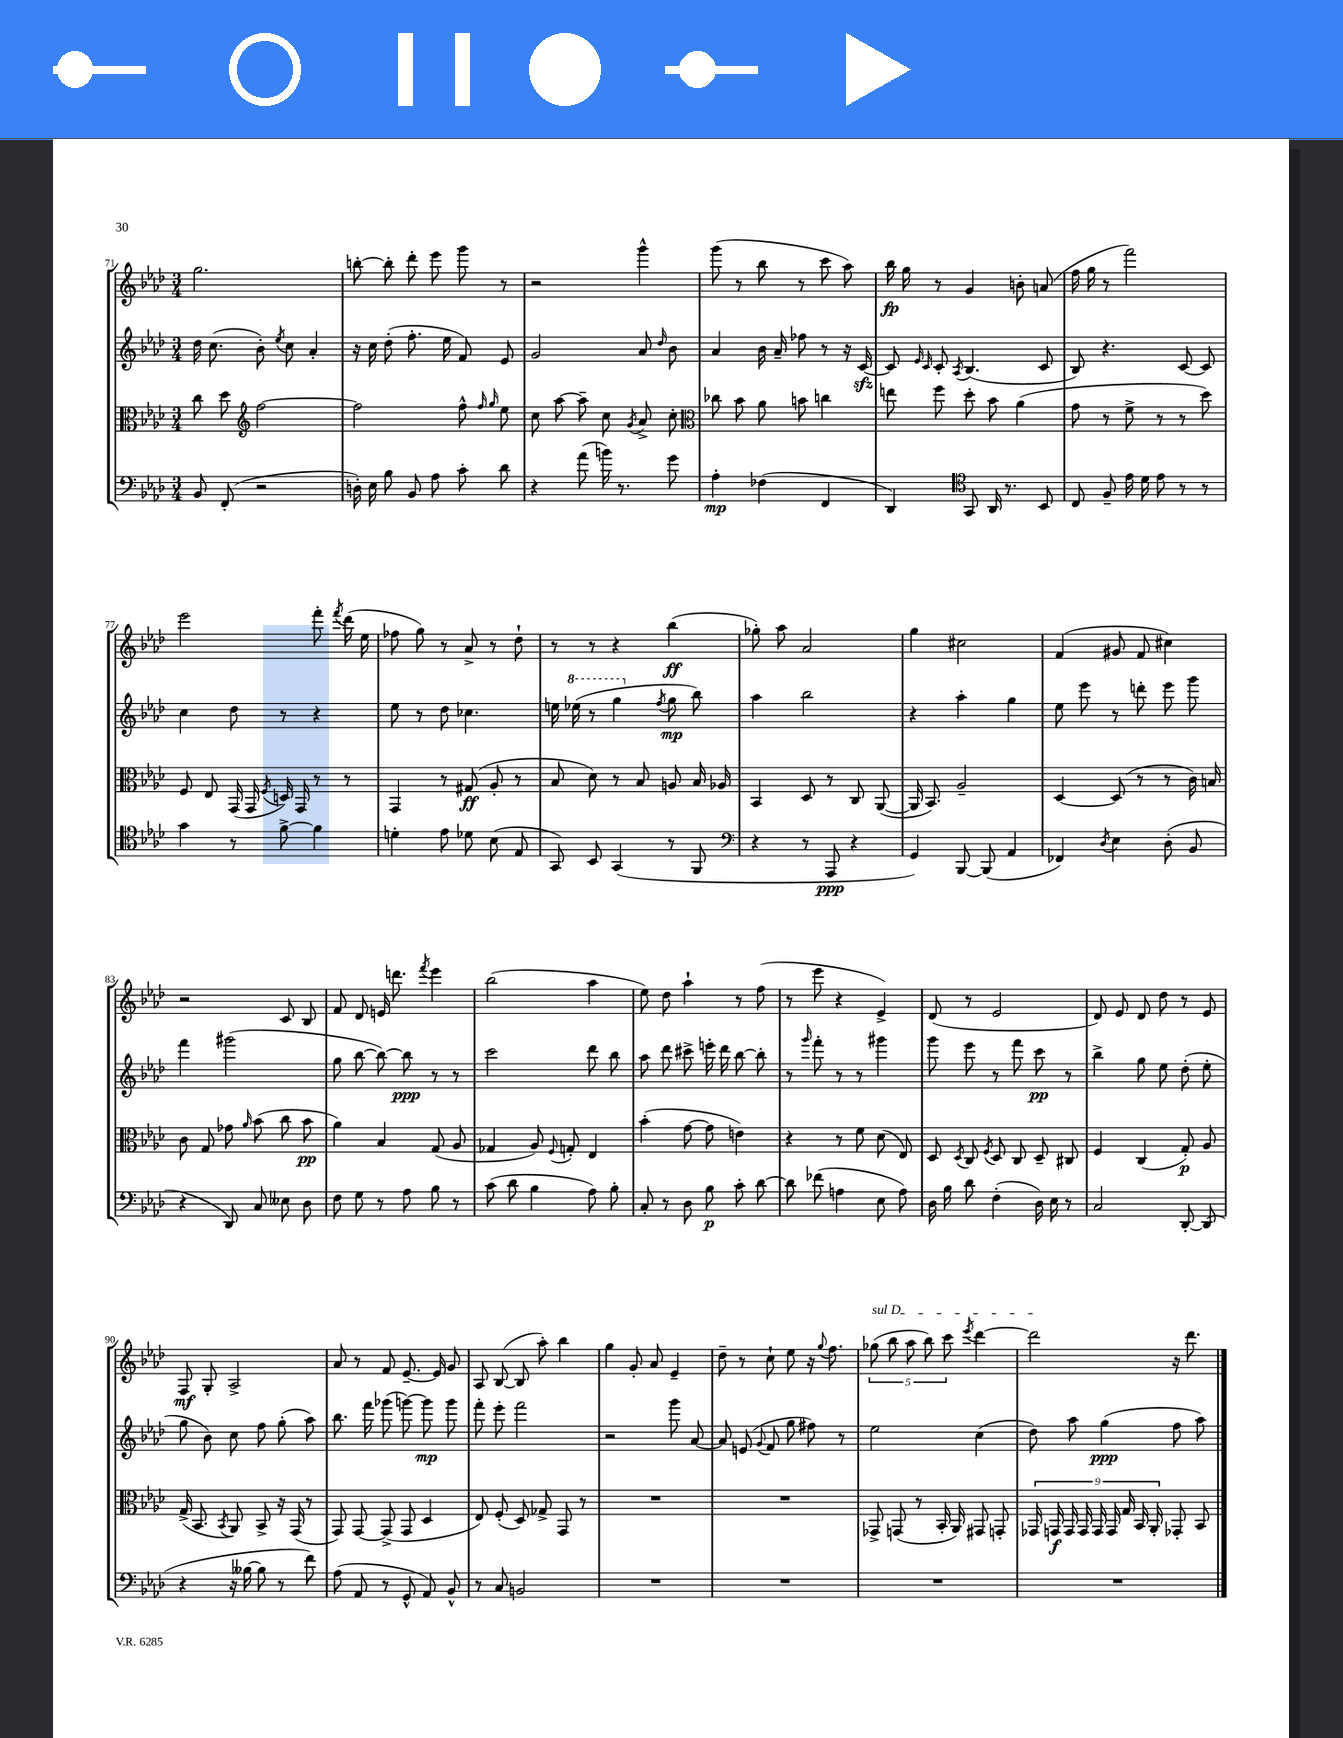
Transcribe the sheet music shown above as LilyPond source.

<<
\new StaffGroup <<
\new Staff = "s0" {
    \clef treble \key aes \major \numericTimeSignature \time 3/4
    \autoBeamOff g''2. |
    b''8~-. b''8-. des'''8-. ees'''8 g'''8 r8 |
    r2 g'''4-^ |
    g'''8( r8 bes''8 r8 c'''8 aes''8) |
    bes''16\fp g''16 r8 g'4 b'8-. a'8( |
    f''16 g''16 r8 f'''2) |
    ees'''2 f'''8-. \acciaccatura { f'''8 } des'''16( ees''16 |
    fes''8 g''8) r8 aes'8-> r8 des''8-! |
    r8 r8 r4 bes''4\ff( |
    ges''8-.) aes''8 aes'2 |
    g''4 cis''2 |
    f'4( gis'8 f'8 cis''4) |
    r2 c'8 bes8 |
    f'8 des'8 e'16 d'''8. \acciaccatura { f'''8 } ees'''4 |
    bes''2( aes''4 |
    ees''8) des''8 aes''4-! r8 f''8( |
    r8 ees'''8 r4 ees'4->) |
    des'8( r8 ees'2 |
    des'8) ees'8 des'8 des''8 r8 ees'8 |
    f8\mf g8-. aes2-> |
    aes'8 r8 f'8 ees'8.~-- ees'16 g'8 |
    aes8 bes8~( bes8 aes''8-.) bes''4 |
    g''4 g'8-. aes'8 ees'4-- |
    des''8-- r8 c''8-! ees''8 r16 \appoggiatura { g''8 } f''8. |
    \tuplet 5/4 { \once \override TextSpanner.bound-details.left.text = \markup { \italic "sul D" } ges''8\startTextSpan( bes''8 aes''8 bes''8) c'''8 } \acciaccatura { ees'''8 } des'''4~ |
    des'''2\stopTextSpan r16 des'''8. \bar "|." |
}
\new Staff = "s1" {
    \clef treble \key aes \major \numericTimeSignature \time 3/4
    \autoBeamOff des''16 c''8.( bes'8-.) \acciaccatura { ees''8 } c''8 aes'4-. |
    r16 c''16 des''8-.( f''8.-. ees''16 f'8) ees'8 |
    g'2 aes'8 \grace { des''16 } bes'8 |
    aes'4 bes'16 aes'16-- fes''8 r8 r16 c'16~\sfz |
    c'8 \grace { ees'16 c'16 } c'8-. \acciaccatura { aes8 } bes4.( c'8 |
    bes8) r4. c'8~ c'8 |
    c''4 des''8 r8 r4 |
    ees''8 r8 des''8 ces''4. |
    e''16 \ottava #1 ees'''!16( r8 g'''4 \ottava #0 \acciaccatura { f''8 } g''8\mp bes''8) |
    aes''4 bes''2 |
    r4 aes''4-. g''4 |
    ees''8 ees'''8 r8 d'''8-. ees'''8 g'''8 |
    f'''4 gis'''2( |
    g''8 bes''8~ bes''8~) bes''8\ppp r8 r8 |
    c'''2 des'''8 bes''8 |
    aes''8 des'''8 cis'''8-> e'''16-. des'''16 bes''8~ bes''8-. |
    r8 \grace { g'''16 } f'''8-. r8 r8 gis'''4 |
    g'''8 ees'''8 r8 f'''8 c'''8\pp r8 |
    bes''4-> g''8 ees''8 des''8-.( ees''8-. |
    g''8 bes'8) c''8 f''8 g''8-.( aes''8) |
    bes''8. f'''16 ges'''8( g'''8~) g'''8\mp g'''8 |
    f'''8-. ees'''8-. f'''2 |
    r2 g'''8 aes'8~ |
    aes'8 e'8( \appoggiatura { g'8 } f'8 g''8 fis''8) r8 |
    ees''2 c''4( |
    des''8) aes''8 g''4\ppp( f''8 aes''8) \bar "|." |
}
\new Staff = "s2" {
    \clef alto \key aes \major \numericTimeSignature \time 3/4
    \autoBeamOff c''8 des''8 \clef treble f''2~ |
    f''2 f''8-^ \grace { f''16 g''16 } ees''8 |
    c''8 aes''8~ aes''8-- c''8 \acciaccatura { g'8 } aes'8-> c''8-. |
    \clef alto ces''8 bes'8 aes'8 b'8 c''4 |
    e''8 f''8 des''8-. bes'8 aes'4( |
    g'8 r8 f'8-> r8 r8 des''8) |
    f8 ees8 g,16( g,16 \acciaccatura { f8 } d16) g,16 r8 r8 |
    g,4 r8 gis8\ff( aes8-. r8 |
    bes8 des'8) r8 bes8 a8 bes16 aes16 |
    bes,4 des8 r8 c8 aes,8~( |
    aes,16 bes,8.) aes2-- |
    des4~ des8( r8 r8 c'16) b16 |
    c'8 g8 ges'8 \grace { aes'16 } bes'8( c''8 bes'8\pp |
    aes'4) bes4 g8( aes8 |
    ges4 aes8) \appoggiatura { f8 } g8-. ees4 |
    bes'4-.( g'8~ g'8 e'4) |
    r4 r8 f'8 des'8( ees8) |
    des8 \acciaccatura { des8 } c8 \acciaccatura { f8 } des8 c8 des8-- cis8 |
    f4 c4( g8-.\p) aes8 |
    g16->( bes,8. \acciaccatura { bes,8 } aes,8) bes,8-> r16 g,16( r8 |
    g,8) g,8~ g,8->( g,8 des4 |
    ees8) f8-.( des8) ges8-> g,8 r8 |
    R2. |
    R2. |
    ges,8-> g,8( r8 bes,16-. aes,16) gis,8 g,8-. |
    \tuplet 9/8 { ges,16 g,16\f g,16 g,16 g,16 g,16 g16 bes,16 aes,16-. } ges,8-. bes,8 \bar "|." |
}
\new Staff = "s3" {
    \clef bass \key aes \major \numericTimeSignature \time 3/4
    \autoBeamOff bes,8 f,8-.( r2 |
    d16-.) ees16 bes8 bes,8 aes8 c'8-. des'8 |
    r4 aes'8( b'16) r8. g'8 |
    aes4-.\mp fes4( f,4 |
    des,4) \clef tenor g,8 aes,16 r8. bes,8 |
    c8 f8-- ees'16 des'16 ees'8 r8 r8 |
    g'4 r8 f'8~-> f'4 |
    d'4-. ees'8 des'8 bes8( ees8 |
    g,8) bes,8 g,4( r8 f,8 |
    \clef bass r4 r8 aes,,8\ppp r4 |
    g,4) bes,,8~ bes,,8( aes,4 |
    fes,4) \acciaccatura { des8 } ees4 des8-.( bes,8 |
    r4 des,8) c8 eeses8 des8 |
    f8 g8 r8 aes8 bes8 r8 |
    c'8( des'8 bes4 aes8) bes8-. |
    c8-. r8 des8 bes8\p c'8-. des'8~ |
    des'8 fes'8( a4 ees8 a8) |
    des16 bes16 des'8 f4-.( des16) ees16 r8 |
    c2 des,8~-. des,8( |
    r4 r16 beses16~ beses8 r8 f'8) |
    aes8( aes,8 r8 g,8-^ aes,8) bes,8-^ |
    r8 c8 b,2 |
    R2. |
    R2. |
    R2. |
    R2. \bar "|." |
}
>>
>>
\layout { \context { \Score currentBarNumber = #71 } }
